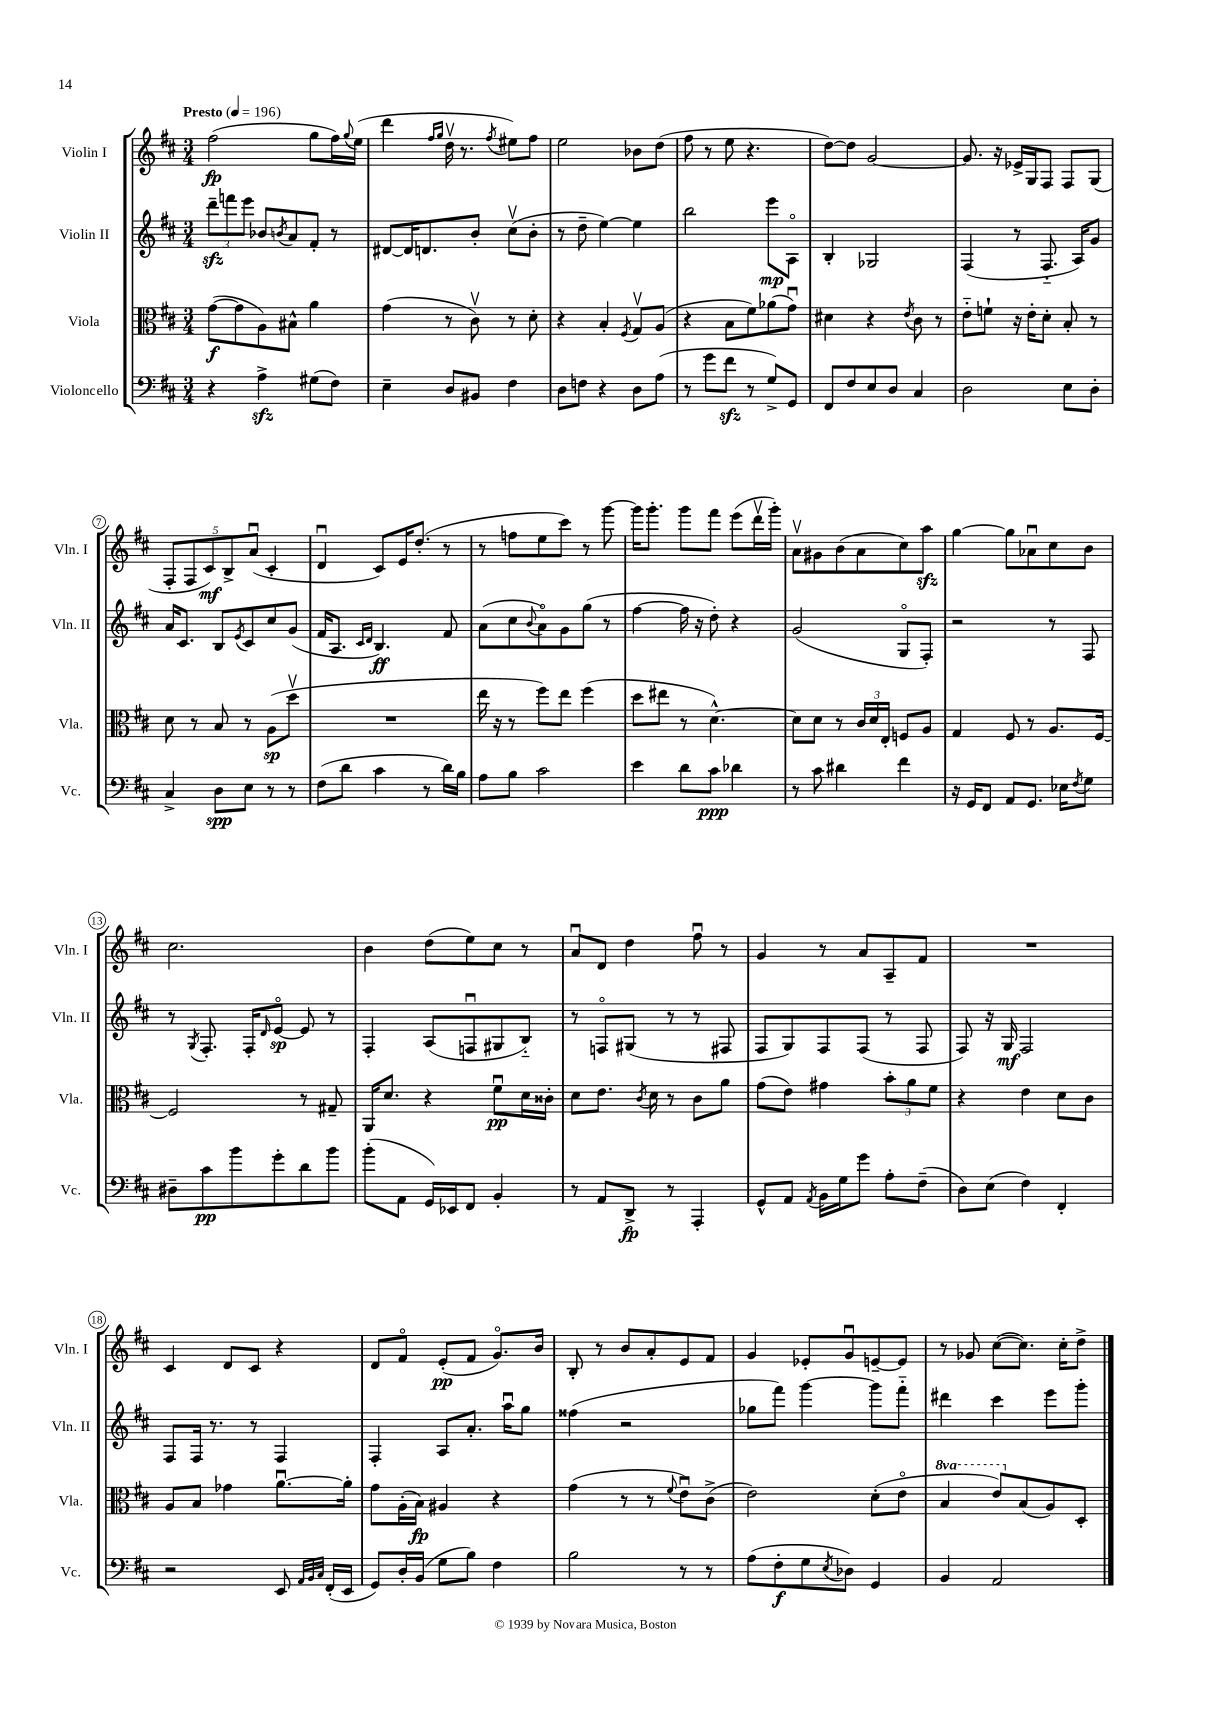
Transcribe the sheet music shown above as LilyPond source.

<<
\new StaffGroup <<
\new Staff = "s0" \with { instrumentName = "Violin I" shortInstrumentName = "Vln. I" } {
    \clef treble \key d \major \numericTimeSignature \time 3/4 \tempo "Presto" 4 = 196
    fis''2\fp( g''8 fis''16) \appoggiatura { g''8 } e''16( |
    d'''4 \grace { fis''16 g''16 } d''16\upbow r8. \acciaccatura { fis''8 } eis''8) fis''8 |
    e''2 bes'8 d''8( |
    fis''8 r8 e''8 r4. |
    d''8~) d''8 g'2~ |
    g'8. r16 ees'16-> g16 fis8 fis8 g8( |
    \tuplet 5/4 { fis8-. fis8 cis'8\mf) b8-> a'8\downbow( } cis'4-. |
    d'4\downbow cis'8) e'16 d''8.-.( r8 |
    r8 f''8 e''8 cis'''8) r8 g'''8~ |
    g'''16 g'''8.-. g'''8 fis'''8 e'''8( d'''16\upbow g'''16-.) |
    a'8\upbow gis'8 b'8( a'8 cis''8) a''8\sfz |
    g''4~ g''8 aes'8\downbow cis''8 b'8 |
    cis''2. |
    b'4 d''8( e''8) cis''8 r8 |
    a'8\downbow d'8 d''4 fis''8\downbow r8 |
    g'4 r8 a'8 a8-- fis'8 |
    R2. |
    cis'4 d'8 cis'8 r4 |
    d'8 fis'8\flageolet e'8-.\pp( fis'8 g'8.\flageolet) b'16 |
    b8-. r8 b'8 a'8-. e'8 fis'8 |
    g'4 ees'8-. g'8\downbow e'8~-- e'8 |
    r8 ges'8 cis''8~( cis''8.) cis''16-. d''8-> \bar "|." |
}
\new Staff = "s1" \with { instrumentName = "Violin II" shortInstrumentName = "Vln. II" } {
    \clef treble \key d \major \numericTimeSignature \time 3/4
    \tuplet 3/2 { d'''8--\sfz f'''8 e'''8 } bes'8 \acciaccatura { b'8 } a'8 fis'8-. r8 |
    dis'8~ dis'16 d'8. b'8-. cis''8\upbow( b'8-. |
    r8 d''8-- e''4~) e''4 |
    b''2 e'''8\mp a8\flageolet |
    b4-. ges2 |
    fis4( r8 fis8.-_ a16) g'8 |
    a'16 cis'8. b8 \acciaccatura { e'8 } cis'8 cis''8 g'8( |
    fis'16 a8. \grace { cis'16 d'16 } b4.\ff) fis'8 |
    a'8( cis''8 \appoggiatura { b'8 } a'8\flageolet) g'8 g''8( r8 |
    fis''4~ fis''16 r16 d''8-.) r4 |
    g'2( g8\flageolet fis8-.) |
    r2 r8 fis8 |
    r8 \acciaccatura { g8 } fis8.-. fis16-. \grace { d'16 } e'8~\flageolet\sp e'8 r8 |
    fis4-. a8( f8\downbow gis8 b8-_) |
    r8 f8\flageolet gis8( r8 r8 fis8 |
    fis8 g8) fis8 fis8( r8 fis8 |
    fis8) r16 g16\mf fis2 |
    fis8 fis16 r8. r8 fis4 |
    fis4-. a8 a'8.-. a''16\downbow g''8 |
    fisis''4( r2 |
    ges''8 fis'''8) g'''4~ g'''8 fis'''8-_ |
    dis'''4 cis'''4 e'''8 g'''8-. \bar "|." |
}
\new Staff = "s2" \with { instrumentName = "Viola" shortInstrumentName = "Vla." } {
    \clef alto \key d \major \numericTimeSignature \time 3/4 \set Staff.ottavationMarkups = #ottavation-simple-ordinals
    g'8~\f( g'8 a8) bis8-^ a'4 |
    g'4( r8 cis'8\upbow) r8 d'8-. |
    r4 b4-. \acciaccatura { fis8 } g8\upbow a8( |
    r4 b8 fis'8) aes'8( g'8\downbow) |
    dis'4 r4 \acciaccatura { e'8 } cis'8 r8 |
    e'8-_ f'8-! r16 e'16-. d'8-. b8-. r8 |
    d'8 r8 b8 r8 a8\sp( d''8\upbow |
    R2. |
    e''16 r16 r8 fis''8) e''8 fis''4( |
    d''8 eis''8 r8 d'4.~-^) |
    d'8 d'8 r8 \tuplet 3/2 { cis'16 d'16 e16-. } f8 a8 |
    g4 fis8 r8 a8. fis16~ |
    fis2 r8 gis8-- |
    a,16 d'8. r4 fis'8\downbow\pp d'16 cisis'16-. |
    d'8 e'8. \acciaccatura { cis'8 } d'16 r8 cis'8 a'8 |
    g'8( e'8) gis'4 \tuplet 3/2 { b'8-. a'8 fis'8 } |
    r4 e'4 d'8 cis'8 |
    a8 b8 ges'4 a'8.~\downbow a'16-. |
    g'8 a16-.( b16\fp) ais4 r4 |
    g'4( r8 r8 \appoggiatura { fis'8 } e'8\downbow) cis'8->( |
    e'2) d'8-.( e'8\flageolet |
    \ottava #1 b'4 e''8) \ottava #0 b8( a8) d8-. \bar "|." |
}
\new Staff = "s3" \with { instrumentName = "Violoncello" shortInstrumentName = "Vc." } {
    \clef bass \key d \major \numericTimeSignature \time 3/4
    r4 a4->\sfz gis8( fis8) |
    e4-- d8 bis,8 fis4 |
    d8 f8 r4 d8 a8( |
    r8 g'8 fis'8\sfz r8 g8->) g,8 |
    fis,8 fis8 e8 d8 cis4 |
    d2 e8 d8-. |
    cis4-> d8\spp e8 r8 r8 |
    fis8( d'8 cis'4 r8 d'16) b16 |
    a8 b8 cis'2 |
    e'4 d'8 cis'8\ppp des'4 |
    r8 cis'8 dis'4 fis'4 |
    r16 g,16 fis,8 a,8 g,8. ees16 \acciaccatura { fis8 } g8 |
    dis8-- cis'8\pp b'8 g'8-. d'8 b'8 |
    b'8-.( a,8 g,16) ees,16 fis,8 b,4-. |
    r8 a,8 d,8->\fp r8 a,,4-. |
    g,8-^ a,8 \acciaccatura { a,8 } b,16 g16 g'8 a8-. fis8--( |
    d8) e8( fis4) fis,4-. |
    r2 e,8 \grace { a,32 b,32 cis32 } fis,16-.( e,16 |
    g,8) d16-. b,16( g8 b8) fis4 |
    b2 r8 r8 |
    a8( fis8-.\f g8 \acciaccatura { e8 } des8) g,4 |
    b,4 a,2 \bar "|." |
}
>>
>>
\layout { \context { \Score \override BarNumber.stencil = #(make-stencil-circler 0.1 0.3 ly:text-interface::print) } }
